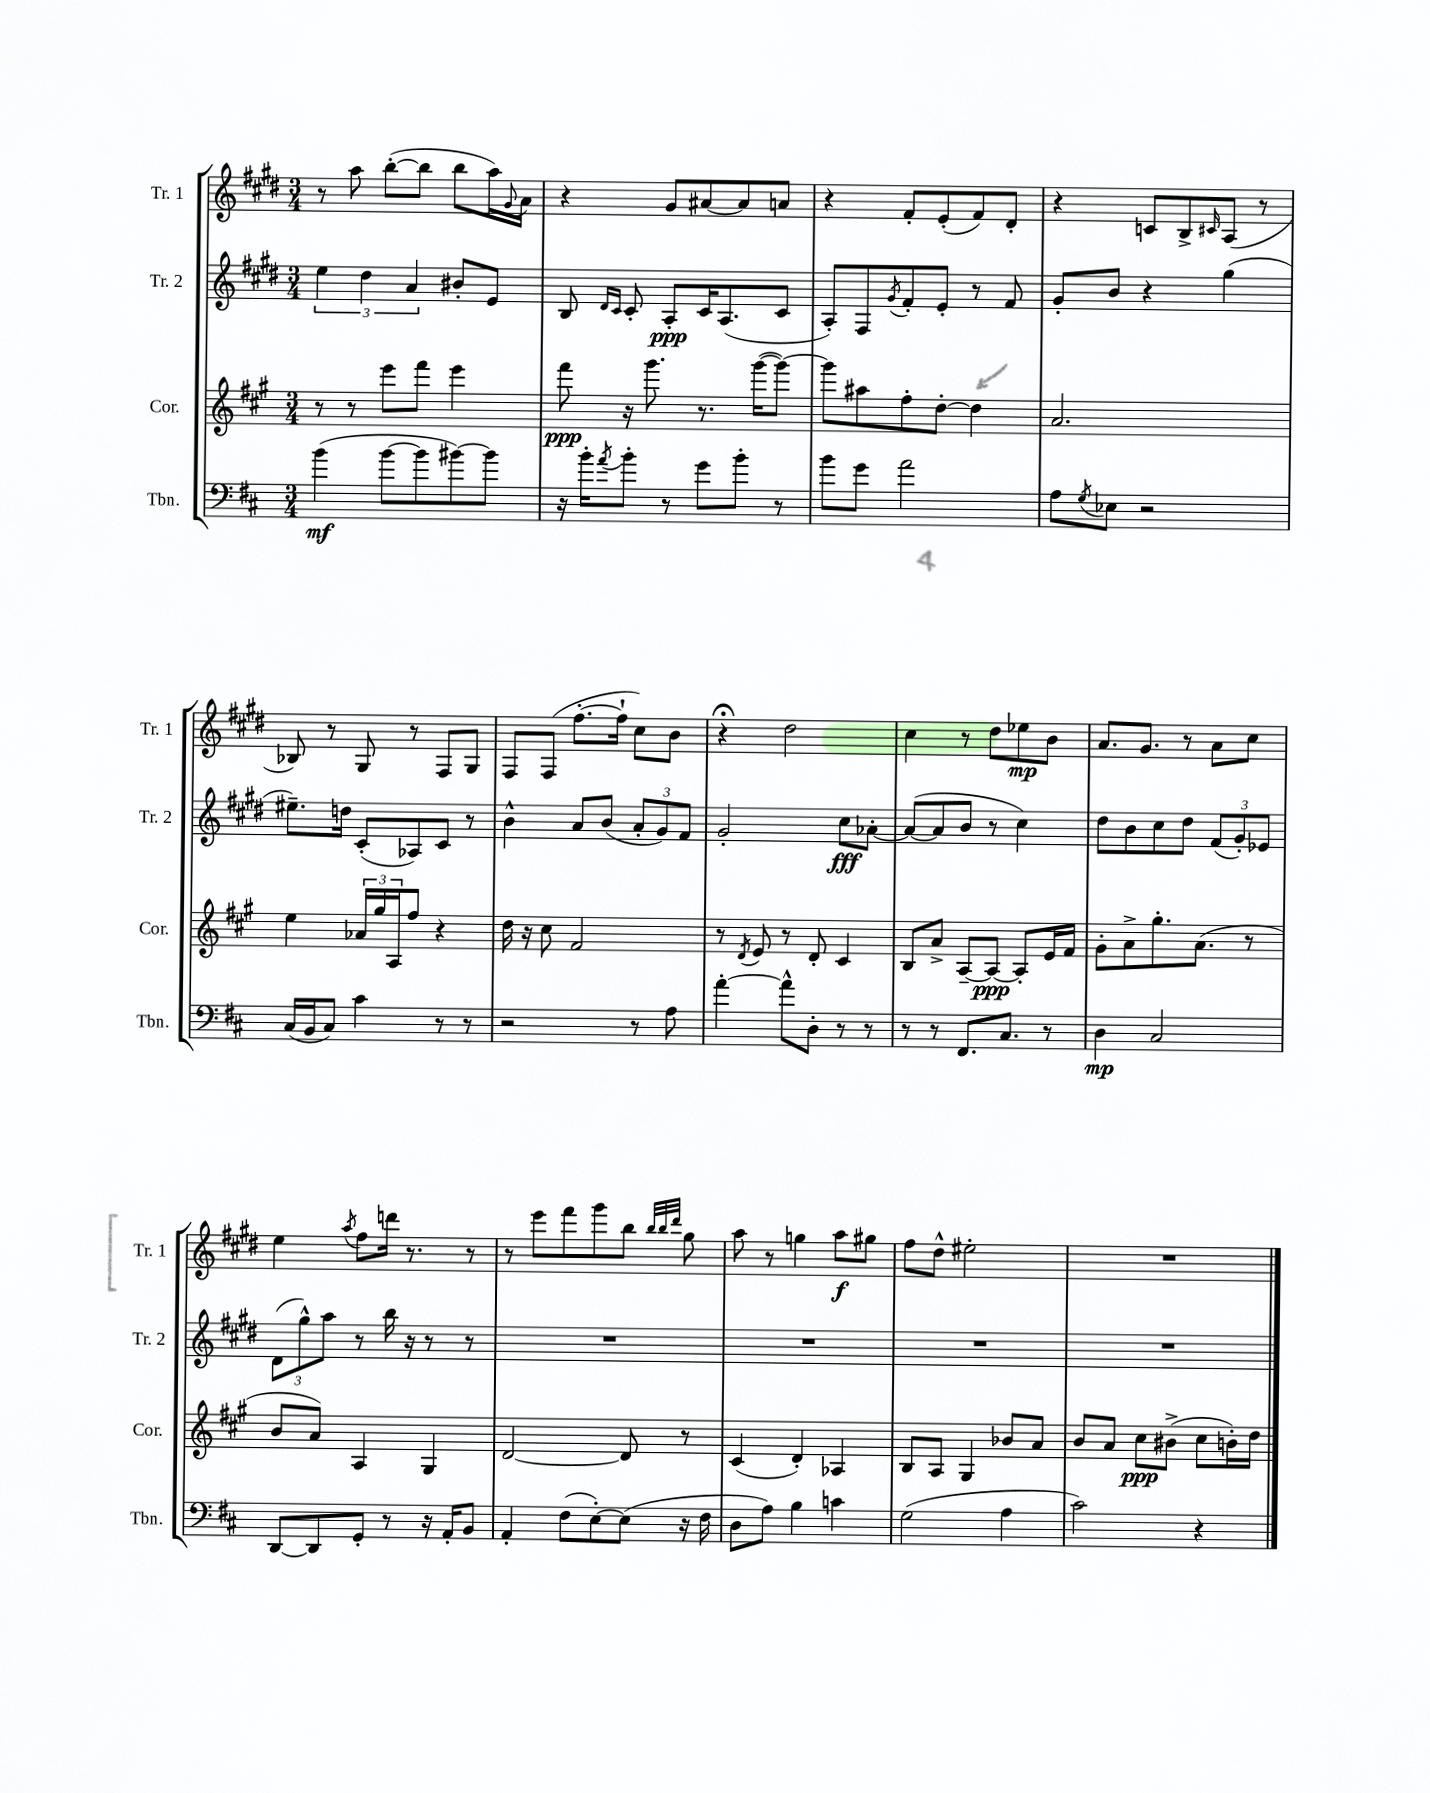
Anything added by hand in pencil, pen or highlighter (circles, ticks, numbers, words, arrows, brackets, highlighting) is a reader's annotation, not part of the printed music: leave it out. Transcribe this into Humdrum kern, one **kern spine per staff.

**kern	**kern	**kern	**kern
*staff4	*staff3	*staff2	*staff1
*clefF4	*clefG2	*clefG2	*clefG2
*k[f#c#]	*k[f#c#g#]	*k[f#c#g#d#]	*k[f#c#g#d#]
*M3/4	*M3/4	*M3/4	*M3/4
(4b\	8r	6ee\	8r
.	8r	.	8aa\
.	.	6dd#\	.
[8b\L	8eee\L	.	([8bb'\L
.	.	6a/	.
8b\]	8fff#\J	.	8bb\]J
[8b#\)	4eee\	8b#'/L	8bb\L
8b#\]J	.	8e/J	16aa\L)
.	.	.	8qqg#/
.	.	.	16a\JJ
=	=	=	=
16r	8fff#\	8B/	4r
16b'\LK	.	.	.
.	.	16qqd#/LL	.
8qa/	.	16qqc#/JJ	.
8b'\J	16r	8c#'/	.
.	8.ggg#\	.	.
8r	.	8A'/L	8g#/L
8g\L	8.r	16c#/K	[8a#/
.	.	(8.A/	.
8b'\J	.	.	8a#/]
.	([16ggg#\LK	.	.
8r	8ggg#\_J)	8c#/J	8a/J
=	=	=	=
8b\L	8ggg#\]L	8A'/L)	4r
8g\J	8aa#\	8F#/	.
.	.	8qg#/	.
2a\	8ff#'\	8f#'/	8f#'/L
.	[8dd'\J	8e'/J	(8e'/
.	4dd\]	8r	8f#/)
.	.	8f#/	8d#'/J
=	=	=	=
8A\L	2.a/	8g#'/L	4r
8qG/	.	.	.
8E-\J	.	8b/J	.
2r	.	4r	8c/L
.	.	.	8B^/
.	.	.	16qqc#/
.	.	(4gg#\	(8A/J
.	.	.	8r
=	=	=	=
(16C#/LL	4ee\	8.ee#~\L)	8B-/)
16BB/J	.	.	.
8C#/J)	.	.	8r
.	.	16dd\Jk	.
4c#\	24a-/LL	(8c#'/L	8G#/
.	24gg#/	.	.
.	24A/J	.	.
.	8ff#/J	8A-/)	8r
8r	4r	8c#/J	8F#/L
8r	.	8r	8G#/J
=	=	=	=
2r	16dd\	4b^^\	8F#/L
.	16r	.	.
.	8cc#\	.	(8F#/J
.	2f#/	8a/L	[8.ff#'\L
.	.	(8b/J	.
.	.	.	16ff#`\]Jk
8r	.	12a'/L	8cc#\L)
.	.	12g#/)	.
8A\	.	.	8b\J
.	.	12f#/J	.
=	=	=	=
[4a'\	8r	2g#'/	4r;
.	8qd/	.	.
.	8e/	.	.
8a^^\]L	8r	.	2dd#\
8D'\J	8d'/	.	.
8r	4c#/	8cc#\L	.
8r	.	[8a-'\J	.
=	=	=	=
8r	8B/L	(8a-/_L	4cc#\
8r	8a^/J	8a-/]	.
8.FF#/L	[8A~/L	8b/J	8r
.	8A/_J	8r	8dd#\L
8.C#/J	.	.	.
.	8A'/]L	4cc#\)	8ee-\
8r	16e/L	.	8b\J
.	16f#/JJ	.	.
=	=	=	=
4D\	8g#'\L	8dd#\L	8.a/L
.	8a^\	8b\	.
.	.	.	8.g#/J
2C#/	8.gg#'\	8cc#\	.
.	.	8dd#\J	8r
.	(8.a\J	.	.
.	.	(12f#/L	8a\L
.	.	12g#'/)	.
.	8r	.	8cc#\J
.	.	12e-/J	.
=	=	=	=
[8DD/L	8b/L	(12d#\L	4ee\
.	.	12gg#^^\)	.
8DD/]	8a/J)	.	.
.	.	12aa\J	.
.	.	.	8qaa/
8GG'/J	4A/	8r	8ff#\L
8r	.	16bb\	16ddd\Jk
.	.	16r	8.r
16r	4G#/	8r	.
16AA'/LK	.	.	.
8BB/J	.	8r	8r
=	=	=	=
4AA'/	[2d/	2.r	8r
.	.	.	8eee\L
(8F#\L	.	.	8fff#\
[8E'\)	.	.	8ggg#\
(8E\]J	8d/]	.	8bb\J
.	.	.	32qqbb/LLL
.	.	.	32qqbb/
.	.	.	32qqddd#/JJJ
16r	8r	.	8gg#\
16F#\	.	.	.
=	=	=	=
8D\L	(4c#/	2.r	8aa\
8A\J)	.	.	8r
4B\	4d'/)	.	4gg\
4c\	4A-/	.	8aa\L
.	.	.	8gg#\J
=	=	=	=
(2G\	8B/L	2.r	8ff#\L
.	8A/J	.	8dd#^^\J
.	4G#/	.	2ee#'\
4A\	8b-/L	.	.
.	8a/J	.	.
=	=	=	=
2c#\)	8b/L	2.r	2.r
.	8a/J	.	.
.	8cc#\L	.	.
.	(8b#^\J	.	.
4r	8cc#\L	.	.
.	16b'\L)	.	.
.	16dd\JJ	.	.
==	==	==	==
*-	*-	*-	*-
